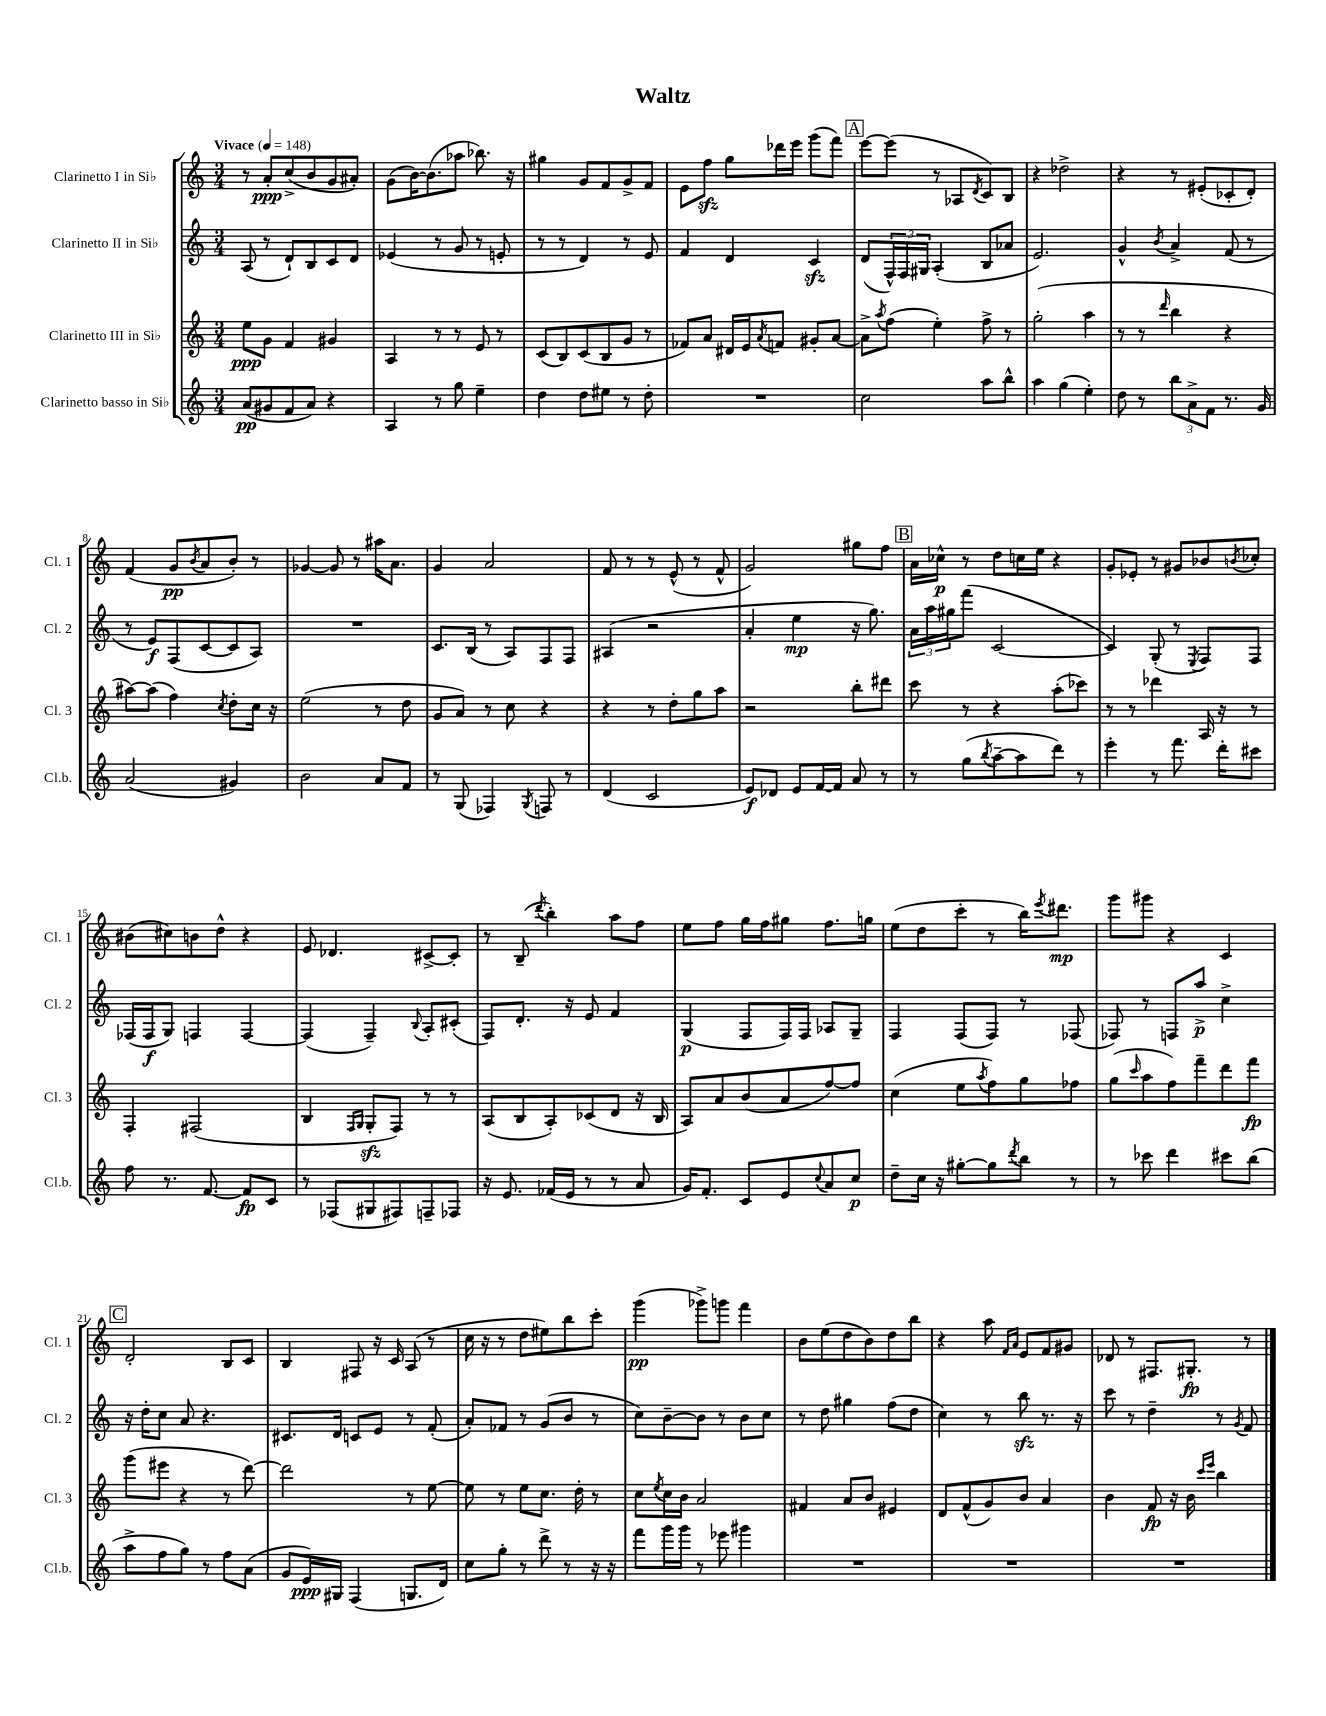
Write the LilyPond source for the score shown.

\header { title = "Waltz" }
<<
\new StaffGroup <<
\new Staff = "s0" \with { instrumentName = "Clarinetto I in Sib" shortInstrumentName = "Cl. 1" } {
    \clef treble \key c \major \numericTimeSignature \time 3/4 \tempo "Vivace" 4 = 148
    r8 a'8-.\ppp c''8->( b'8 g'8 ais'8-.) |
    g'8( b'16~) b'8.( aes''8 bes''8.) r16 |
    gis''4 g'8 f'8 g'8-> f'8 |
    e'8 f''8\sfz g''8 des'''16 e'''16 g'''8( f'''8) |
    \mark \markup { \box "A" } e'''8~ e'''8( r8 aes8 \acciaccatura { d'8 } c'8) b8 |
    r4 des''2-> |
    r4 r8 eis'8-.( ces'8-. d'8-.) |
    f'4( g'8\pp \acciaccatura { b'8 } a'8 b'8-.) r8 |
    ges'4~ ges'8 r8 ais''16 a'8. |
    g'4 a'2 |
    f'8 r8 r8 e'8-^( r8 f'8-^ |
    g'2) gis''8 f''8 |
    \mark \markup { \box "B" } a'16 ces''16-^\p r8 d''8 c''16 e''16 r4 |
    g'8-. ees'8-. r8 gis'8 bes'8 \acciaccatura { b'8 } ces''8-. |
    bis'8( cis''8) b'8 d''8-^ r4 |
    e'8 des'4. cis'8~-> cis'8-. |
    r8 b8--( \acciaccatura { d'''8 } b''4-.) a''8 f''8 |
    e''8 f''8 g''16 f''16 gis''8 f''8. g''16 |
    e''8( d''8 c'''8-. r8 b''16) \acciaccatura { e'''8 } dis'''8.\mp |
    g'''8 gis'''8 r4 c'4 |
    \mark \markup { \box "C" } d'2-. b8 c'8 |
    b4 fis8 r16 c'16 a8( r8 |
    c''16 r16 r8 d''8 eis''8) b''8 c'''8-. |
    g'''4\pp( ges'''8->) g'''8 f'''4 |
    b'8 e''8( d''8 b'8) d''8 b''8 |
    r4 a''8 \grace { f'16 a'16 } e'8 f'8 gis'8 |
    des'8 r8 fis8. gis8.-.\fp r8 \bar "|." |
}
\new Staff = "s1" \with { instrumentName = "Clarinetto II in Sib" shortInstrumentName = "Cl. 2" } {
    \clef treble \key c \major \numericTimeSignature \time 3/4
    a8( r8 d'8-!) b8 c'8 d'8 |
    ees'4( r8 g'8 r8 e'8-. |
    r8 r8 d'4) r8 e'8 |
    f'4 d'4 c'4\sfz |
    \mark \markup { \box "A" } d'8( \tuplet 3/2 { f16-^) f16 gis16 } a4-.( b8 aes'8 |
    e'2.) |
    g'4-^ \acciaccatura { b'8 } a'4-> f'8( r8 |
    r8 e'8\f) f8( c'8~ c'8 a8) |
    R2. |
    c'8. b16( r8 a8) f8 f8 |
    ais4( r2 |
    a'4-. e''4\mp r16 g''8.) |
    \mark \markup { \box "B" } \tuplet 3/2 { a'16 a''16 gis''16 } f'''8( c'2~ |
    c'4) g8-.( r8 \acciaccatura { e8 } f8) f8 |
    fes16( fes16\f g8) f4 f4~ |
    f4( f4--) \appoggiatura { b8 } a8-. cis'8-.( |
    f8) d'8.-. r16 e'8 f'4 |
    g4\p( f8 f16) f16 aes8 g8-- |
    f4 f8( f8) r8 fes8( |
    fes8) r8 f8 a''8->\p c''4-> |
    \mark \markup { \box "C" } r16 d''16-. c''8 a'8 r4. |
    cis'8. d'16 c'8 e'8 r8 f'8-.( |
    a'8-.) fes'8 r8 g'8( b'8 r8 |
    c''8) b'8~-- b'8 r8 b'8 c''8 |
    r8 d''8 gis''4 f''8( d''8 |
    c''4) r8 b''8\sfz r8. r16 |
    c'''8 r8 d''4-- r8 \acciaccatura { g'8 } f'8 \bar "|." |
}
\new Staff = "s2" \with { instrumentName = "Clarinetto III in Sib" shortInstrumentName = "Cl. 3" } {
    \clef treble \key c \major \numericTimeSignature \time 3/4
    e''8\ppp g'8 f'4 gis'4 |
    a4 r8 r8 e'8 r8 |
    c'8( b8) c'8( b8 g'8 r8 |
    fes'8) a'8 dis'16 e'16 \acciaccatura { a'8 } f'8 gis'8-. a'8~ |
    \mark \markup { \box "A" } a'8-> \acciaccatura { a''8 } f''8( e''4-.) f''8-> r8 |
    g''2-.( a''4 |
    r8 r8 \grace { d'''16 } b''4 r4 |
    ais''8~) ais''8( f''4) \acciaccatura { c''8 } d''8-. c''16 r16 |
    e''2( r8 d''8 |
    g'8 a'8) r8 c''8 r4 |
    r4 r8 d''8-. g''8 a''8 |
    r2 b''8-. dis'''8 |
    \mark \markup { \box "B" } c'''8 r8 r4 a''8-.( ces'''8) |
    r8 r8 des'''4 a16 r16 r8 |
    f4-. fis2( |
    b4 \grace { f16 g16 } g8-.\sfz f8) r8 r8 |
    a8( b8 a8-.) ces'8( d'8 r16 b16 |
    a8) a'8 b'8( a'8 f''8~) f''8 |
    c''4( e''8 \acciaccatura { a''8 } f''8) g''8 fes''8 |
    g''8( \grace { c'''16 } a''8 f''8) f'''8-- d'''8 f'''8\fp |
    \mark \markup { \box "C" } g'''8( eis'''8 r4 r8 d'''8~) |
    d'''2 r8 e''8~ |
    e''8 r8 e''8 c''8. d''16-. r8 |
    c''8 \acciaccatura { e''8 } c''16 b'16 a'2 |
    fis'4 a'8 b'8 eis'4 |
    d'8 f'8-^( g'8) b'8 a'4 |
    b'4 f'8\fp r16 b'16 \grace { c'''16 e'''16 } b''4 \bar "|." |
}
\new Staff = "s3" \with { instrumentName = "Clarinetto basso in Sib" shortInstrumentName = "Cl.b." } {
    \clef treble \key c \major \numericTimeSignature \time 3/4
    a'8\pp( gis'8 f'8 a'8) r4 |
    a4 r8 g''8 e''4-- |
    d''4 d''8 eis''8 r8 d''8-. |
    R2. |
    \mark \markup { \box "A" } c''2 a''8 b''8-^ |
    a''4 g''4( e''4-.) |
    d''8 r8 \tuplet 3/2 { b''8 a'8-> f'8 } r8. g'16 |
    a'2( gis'4) |
    b'2 a'8 f'8 |
    r8 g8( fes4) \acciaccatura { g8 } f8 r8 |
    d'4( c'2 |
    e'8\f) des'8 e'8 f'16~ f'16 a'8 r8 |
    \mark \markup { \box "B" } r8 g''8( \acciaccatura { b''8 } a''8~-- a''8 d'''8) r8 |
    e'''4-. r8 f'''8. d'''16-. cis'''8 |
    f''8 r8. f'8.~ f'8\fp c'8 |
    r8 fes8( gis8 fis8) f8-- fes8 |
    r16 e'8. fes'16( e'16 r8 r8 a'8 |
    g'16) f'8.-. c'8 e'8 \appoggiatura { c''8 } a'8 c''8\p |
    d''8-- c''16 r16 gis''8~-. gis''8 \acciaccatura { d'''8 } b''8 r8 |
    r8 ces'''8 d'''4 cis'''8 b''8( |
    \mark \markup { \box "C" } a''8-> f''8 g''8) r8 f''8 a'8( |
    g'8 e'16\ppp) gis16 f4( g8. d'16) |
    c''8 g''8-. r8 d'''8-> r8 r16 r16 |
    f'''8 g'''16 g'''16 r8 ees'''8 gis'''4 |
    R2. |
    R2. |
    R2. \bar "|." |
}
>>
>>
